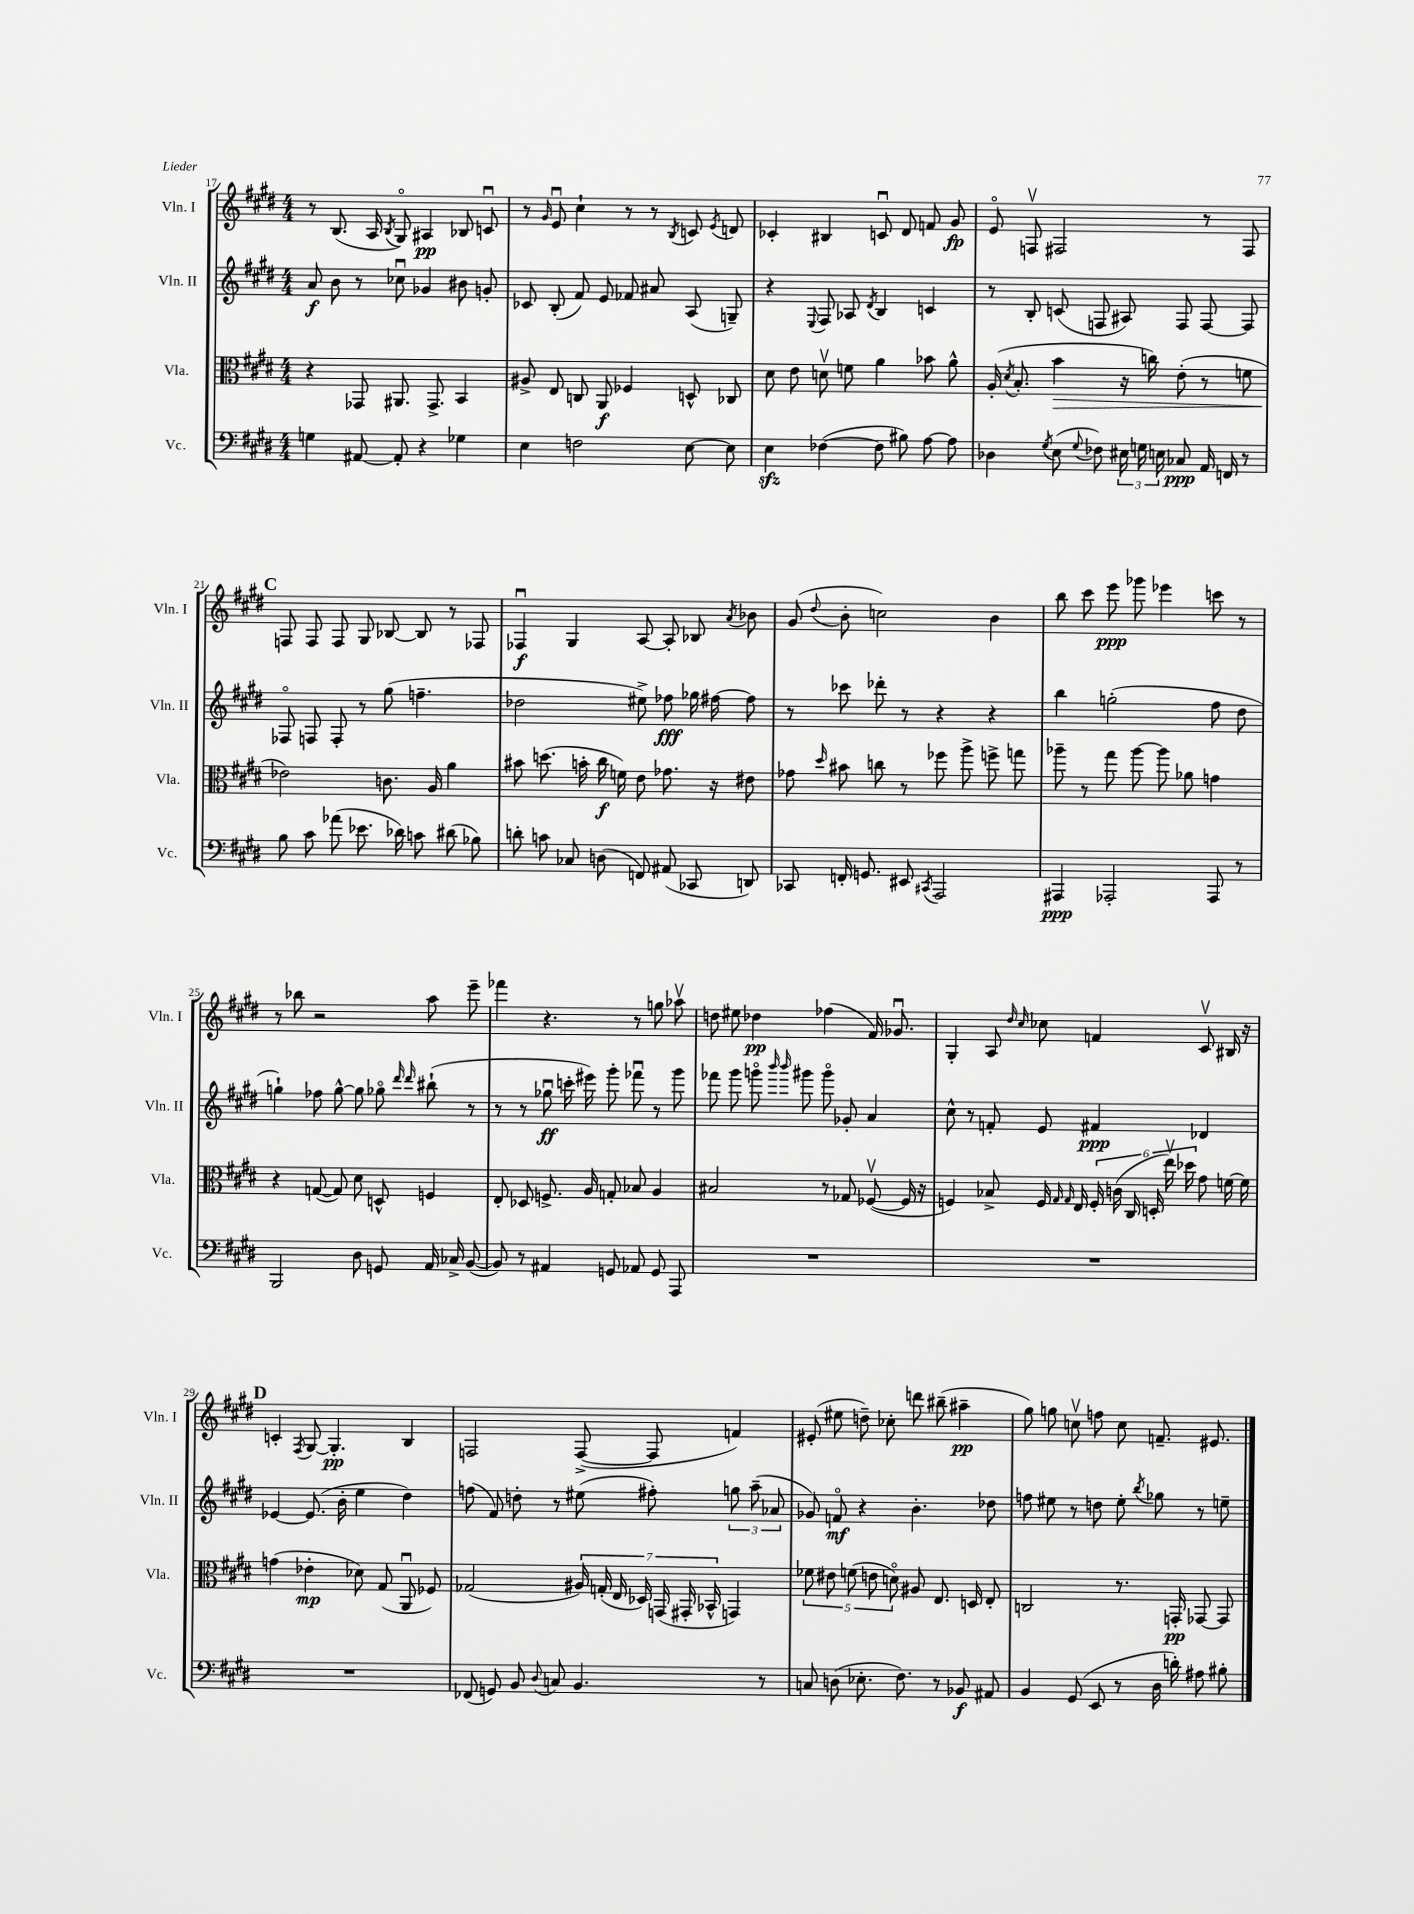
<<
\new StaffGroup <<
\new Staff = "s0" \with { instrumentName = "Vln. I" shortInstrumentName = "Vln. I" } {
    \clef treble \key e \major \numericTimeSignature \time 4/4
    \autoBeamOff r8 b8.( a16 \acciaccatura { b8 } gis8\flageolet) ais4\pp bes8 c'8\downbow |
    r8 \grace { gis'16 } e'8\downbow cis''4-! r8 r8 \acciaccatura { b8 } c'8 \acciaccatura { e'8 } d'8 |
    ces'4-. bis4 c'8\downbow dis'8 f'8 gis'8\fp |
    e'8\flageolet f8\upbow fis2 r8 fis8 |
    \mark \markup { \bold "C" } f8 f8 f8 gis8 bes8~ bes8 r8 fes8 |
    fes4\downbow\f gis4 a8~ a8-. bes8 \acciaccatura { a'8 } bes'8 |
    gis'8( \appoggiatura { dis''8 } b'8-. c''2) b'4 |
    b''8 cis'''8 e'''8\ppp ges'''8 ees'''4 c'''8 r8 |
    r8 bes''8 r2 a''8 e'''8-- |
    fes'''4 r4. r8 g''8 aes''8\upbow |
    d''8 eis''8 des''4\pp fes''4( fis'16) ges'8.\downbow |
    gis4-. a8 \grace { dis''16 cis''16 } ces''8 f'4 cis'8\upbow bis16 r16 |
    \mark \markup { \bold "D" } c'4-. \acciaccatura { fis8 } gis8~ gis4.-.\pp b4 |
    f2 f8~->( f8 f'4) |
    eis'8-.( eis''8 d''8--) ces''8-. d'''8 bis''8--( ais''4--\pp |
    gis''8) g''8 c''8\upbow f''8 c''8 f'8.-- eis'8. \bar "|." |
}
\new Staff = "s1" \with { instrumentName = "Vln. II" shortInstrumentName = "Vln. II" } {
    \clef treble \key e \major \numericTimeSignature \time 4/4
    \autoBeamOff a'8\f b'8 r8 ces''8\downbow ges'4 bis'8 g'8-. |
    ces'8 b8-.( fis'8) e'8 fes'8 ais'8 a8( g8--) |
    r4 \appoggiatura { e8 } fis8 aes8 \acciaccatura { dis'8 } b4 c'4 |
    r8 b8-. c'8( f8 ais8) f8 f8~ f8 |
    \mark \markup { \bold "C" } fes8\flageolet f8 f8-. r8 gis''8( f''4.-- |
    des''2 eis''8->) fes''8\fff ges''16 fis''16~ fis''8 |
    r8 ces'''8 des'''8-. r8 r4 r4 |
    b''4 g''2-.( fis''8 dis''8 |
    g''4-!) fes''8 g''8~-^ g''8 ges''8\flageolet \grace { dis'''16 dis'''16 } bis''8-!( r8 |
    r8 r8 ges''8\downbow\ff c'''16-. eis'''16) gis'''8-. fes'''8\downbow r8 gis'''8 |
    fes'''8 gis'''8 g'''8\flageolet \grace { b'''16 b'''16 } gis'''8 gis'''8\flageolet ges'8-. a'4 |
    cis''8-^ r8 f'8-. e'8 fis'4\ppp des'4 |
    \mark \markup { \bold "D" } ees'4~ ees'8.( b'16-. e''4 dis''4) |
    f''8( fis'8) d''8-. r8 eis''8( fis''8-.) \tuplet 3/2 { g''8 a''8--( aes'8 } |
    ges'8) f'8\flageolet\mf r4 b'4.-. des''8 |
    f''8 eis''8 r8 d''8 eis''8-. \acciaccatura { b''8 } ges''8 r8 e''8-- \bar "|." |
}
\new Staff = "s2" \with { instrumentName = "Vla." shortInstrumentName = "Vla." } {
    \clef alto \key e \major \numericTimeSignature \time 4/4
    \autoBeamOff r4 ges,8 ais,8. ges,8.-> b,4 |
    ais8-> e8 c8 a,8\f fes4 d8-^ ces8 |
    dis'8 e'8 d'8\upbow f'8 a'4 bes'8 a'8-^ |
    a16-.( \acciaccatura { dis'8 } b8.-. b'4\> r16 c''16) e'8-.( r8 f'8 |
    \mark \markup { \bold "C" } ees'2\!) c'8. a16 a'4 |
    bis'8 d''8.( b'16-. cis''16\f f'16) e'8 ges'8. r16 eis'8 |
    ges'8 \grace { dis''16 } bis'8 c''8 r8 fes''8 a''8-> f''8-> g''8 |
    aes''8-- r8 gis''8 aes''8~ aes''8 aes'8 g'4 |
    r4 g8~( g8) dis'8 d8-^ f4 |
    e8-. des8 f8.-> a16 g8-. bes8 a4 |
    bis2 r8 ges8 fes8~\upbow( fes16 r16 |
    f4) bes8-> f16 \grace { gis16 gis16 } e16 \tuplet 6/4 { f16-. c'16( cis16 d16-. e''16\upbow) des''16 } gis'8 f'16~ f'16 |
    \mark \markup { \bold "D" } g'4( ees'4-.\mp des'8) gis8( a,8\downbow fes8) |
    ges2( \tuplet 7/4 { ais16) g16-.( e16 des16) g,16( gis,16-. bes,16-^ } g,4) |
    \tuplet 5/4 { fes'8 eis'8 f'8( e'8 d'8\flageolet) } ais8 e8. d16 e8-. |
    c2 r8. g,16-.\pp ges,8~ ges,8 \bar "|." |
}
\new Staff = "s3" \with { instrumentName = "Vc." shortInstrumentName = "Vc." } {
    \clef bass \key e \major \numericTimeSignature \time 4/4
    \autoBeamOff g4 ais,8~ ais,8-. r4 ges4 |
    e4 f2 e8~ e8 |
    e4\sfz fes4~( fes8 bis8) a8~ a8 |
    des4 \acciaccatura { gis8 } e8( \appoggiatura { gis8 } fes8) \tuplet 3/2 { eis16 g16 e16 } ces8\ppp a,16 f,16 r8 |
    \mark \markup { \bold "C" } b8 cis'8 aes'8( ees'8. des'16) c'8 dis'8( bes8) |
    d'8-. c'8 ces8 d8( f,8) ais,8( ces,8 d,8) |
    ces,8 f,16-. g,8. eis,8 \acciaccatura { cis,8 } a,,2 |
    ais,,4\ppp aes,,2-. aes,,8 r8 |
    b,,2 dis8 g,8 a,16 ces16-> b,8~( |
    b,8) r8 ais,4 g,8 aes,8 g,8 a,,8 |
    R1 |
    R1 |
    \mark \markup { \bold "D" } R1 |
    fes,8( g,8) b,8 \appoggiatura { dis8 } c8 b,4. r8 |
    c8 d8( ees8.-. fis8.) r8 bes,8\f ais,8 |
    b,4 gis,8( e,8 r8 dis16 d'16-.) ais8 bis8-. \bar "|." |
}
>>
>>
\layout { \context { \Score currentBarNumber = #17 } }
